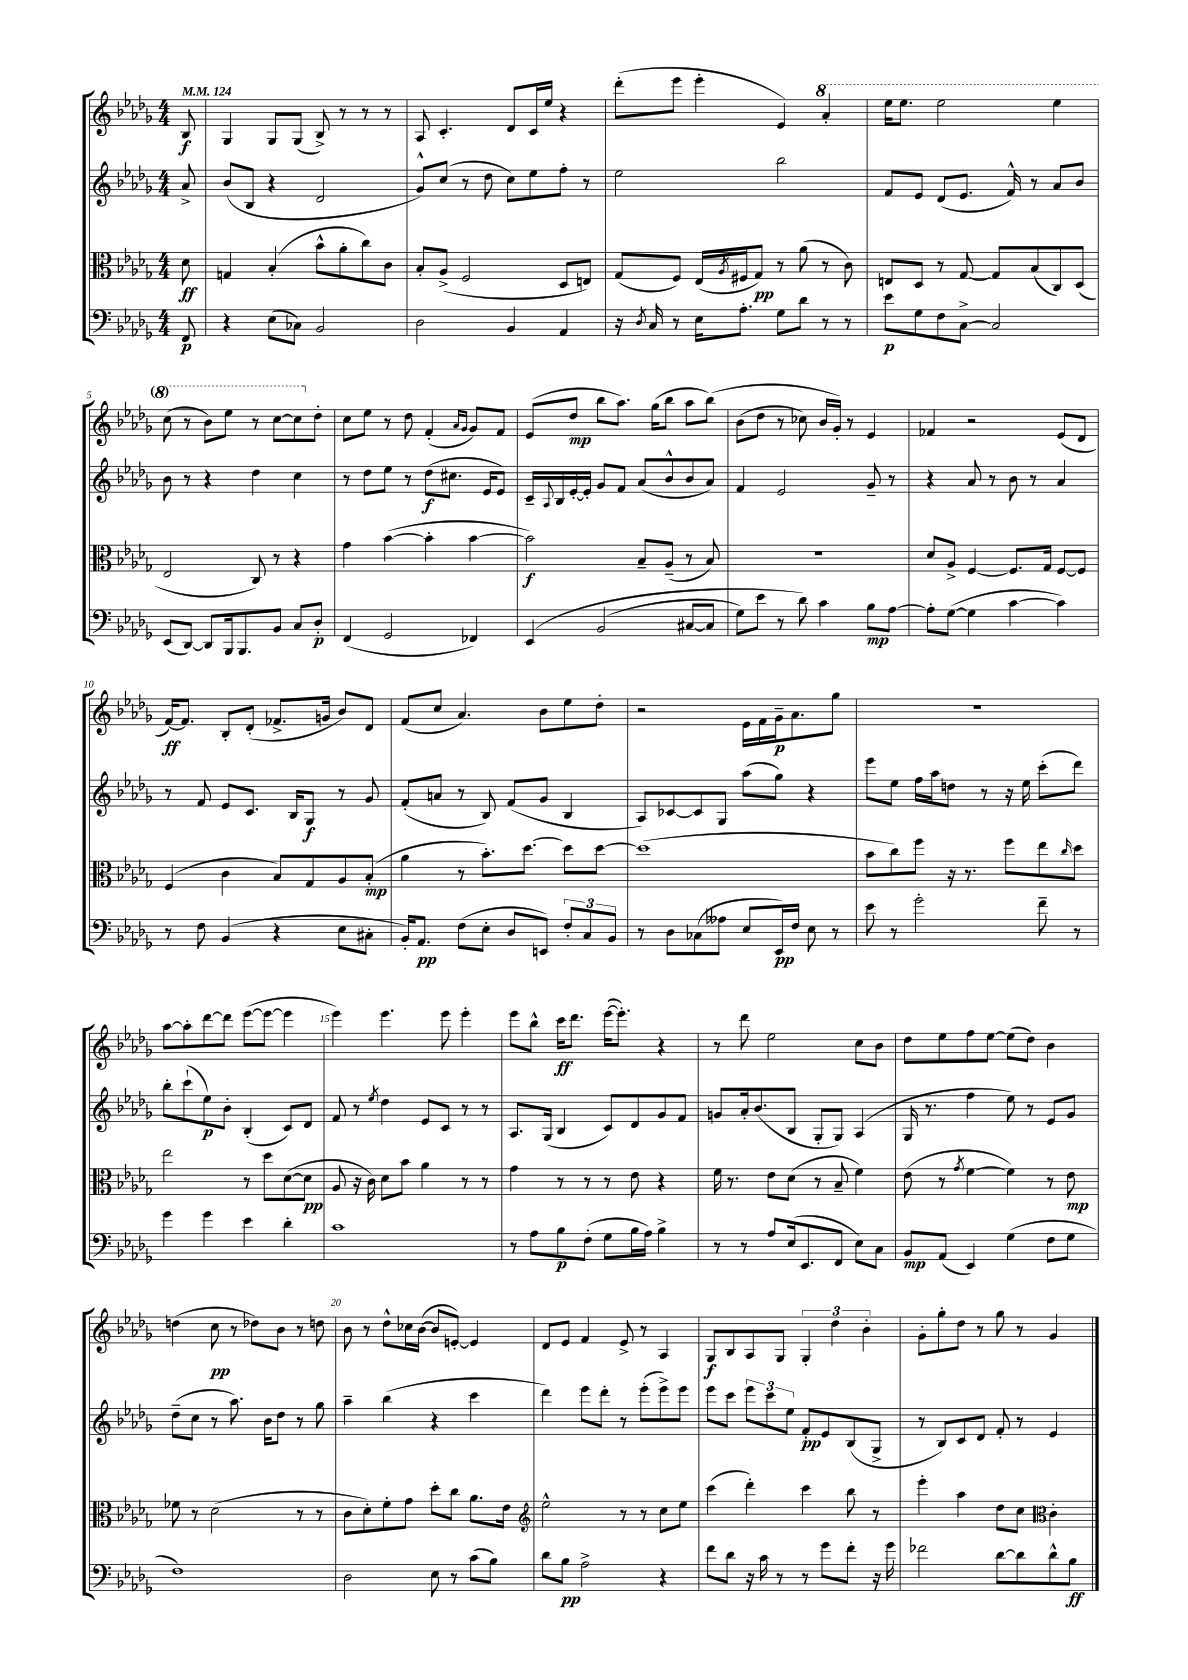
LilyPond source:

<<
\new StaffGroup <<
\new Staff = "s0" {
    \clef treble \key des \major \numericTimeSignature \time 4/4 \partial 8 \tempo 4 = 124
    bes8\f |
    ges4 ges8 ges8( bes8->) r8 r8 r8 |
    aes8 c'4.-. des'8 c'16 ees''16 r4 |
    des'''8-.( ees'''8 ees'''4-. ees'4) \ottava #1 aes''4-. |
    ees'''16 ees'''8. ees'''2 ees'''4 |
    c'''8( r8 bes''8) ees'''8 r8 c'''8~ c'''8 \ottava #0 des''8-. |
    c''8 ees''8 r8 des''8 f'4-.( \grace { aes'16 ges'16 } ges'8) f'8 |
    ees'8( des''8\mp bes''8 aes''8.) ges''16( bes''8 aes''8 bes''8)\( |
    bes'8( des''8 r8 ces''8) bes'16 ges'16-.\) r8 ees'4 |
    fes'4 r2 ees'8( des'8 |
    f'16~\ff) f'8. bes8-. des'8-.( fes'8.-> g'16 bes'8) des'8 |
    f'8( c''8 aes'4.) bes'8 ees''8 des''8-. |
    r2 ees'16 f'16 ges'16--\p aes'8. ges''8 |
    R1 |
    aes''8~ aes''8-. des'''8~ des'''8 ees'''8~( ees'''8~ ees'''4 |
    ees'''4) ees'''4. ees'''8 ees'''4-. |
    ees'''8 bes''8-^ c'''16\ff des'''8. ees'''16~( ees'''8.-.) r4 |
    r8 des'''8 ees''2 c''8 bes'8 |
    des''8 ees''8 f''8 ees''8~ ees''8( des''8) bes'4 |
    d''4( c''8\pp r8 des''8) bes'8 r8 d''8 |
    bes'8 r8 des''8-^ ces''16 bes'16~( bes'8 e'8~-.) e'4 |
    des'8 ees'8 f'4 ees'8-> r8 aes4 |
    ges8\f bes8 aes8 ges8 \tuplet 3/2 { ges4-. des''4 bes'4-. } |
    ges'8-. ges''8-. des''8 r8 ges''8 r8 ges'4 \bar "|." |
}
\new Staff = "s1" {
    \clef treble \key des \major \numericTimeSignature \time 4/4 \partial 8
    aes'8-> |
    bes'8( bes8 r4 des'2 |
    ges'8-^) c''8( r8 des''8 c''8) ees''8 f''8-. r8 |
    ees''2 bes''2 |
    f'8 ees'8 des'8( ees'8. f'16-^) r8 aes'8 bes'8 |
    bes'8 r8 r4 des''4 c''4 |
    r8 des''8 ees''8 r8 des''8\f( cis''8. ees'16 ees'8) |
    c'16-- \appoggiatura { aes8 } bes16 ees'16~-. ees'16-. ges'8 f'8 aes'8( bes'8-^ bes'8 aes'8) |
    f'4 ees'2 ges'8-- r8 |
    r4 aes'8 r8 bes'8 r8 aes'4 |
    r8 f'8 ees'8 c'8. bes16 ges8\f r8 ges'8 |
    f'8-.( a'8 r8 bes8) f'8( ges'8 bes4 |
    aes8) ces'8~ ces'8 ges8 aes''8( ges''8) r4 |
    ees'''8 ees''8 f''16 aes''16 d''8 r8 r16 ees''16 c'''8-.( des'''8) |
    bes''8-. c'''8-!( ees''8\p) bes'8-. bes4-.( c'8) des'8 |
    f'8 r8 \acciaccatura { ees''8 } des''4 ees'8 c'8 r8 r8 |
    aes8. ges16( bes4 c'8) des'8 ges'8 f'8 |
    g'8 aes'16-. bes'8.( bes8 ges8-. ges8) aes4( |
    ges16 r8. f''4 ees''8) r8 ees'8 ges'8 |
    des''8--( c''8 r8 aes''8.) bes'16 des''8 r8 ges''8 |
    aes''4-- bes''4( r4 c'''4 |
    des'''4) ees'''8 des'''8-. r8 ees'''8-.( ees'''8->) ees'''8 |
    ees'''8 c'''8 \tuplet 3/2 { ees'''8 c'''8 ees''8 } f'8-.\pp ees'8 bes8( ges8-> |
    r8 bes8) c'8 des'8 f'8-. r8 ees'4 \bar "|." |
}
\new Staff = "s2" {
    \clef alto \key des \major \numericTimeSignature \time 4/4 \partial 8
    des'8\ff |
    g4 bes4-.( bes'8-^ aes'8-. c''8) c'8 |
    bes8-. aes8->( f2 des8 e8) |
    ges8( f8) ees16( \acciaccatura { aes8 } fis16 ges8\pp) r8 aes'8( r8 c'8) |
    e8 des8 r8 ges8~ ges8 bes8( c8) des8( |
    ees2 c8) r8 r4 |
    ges'4 bes'4~( bes'4-. bes'4~ |
    bes'2\f) bes8-- aes8--( r8 bes8) |
    R1 |
    des'8 aes8-> f4~ f8. ges16 f8~ f8 |
    f4( c'4 bes8) ges8 aes8 bes8-.\mp( |
    aes'4 r8 bes'8.-.) des''8.~ des''8 des''8~ |
    des''1( |
    bes'8 c''8) f''8 r16 r8. f''8 ees''8 \grace { c''16 } des''8 |
    ees''2 r8 des''8 des'8~( des'8\pp |
    aes8 r16 c'16) des'8 bes'8 aes'4 r8 r8 |
    ges'4 r8 r8 r8 ees'8 r4 |
    f'16 r8. ees'8 des'8( r8 bes8-- f'4) |
    ees'8( r8 \acciaccatura { ges'8 } f'4~ f'4) r8 ees'8\mp |
    fes'8 r8 des'2( r8 r8 |
    c'8 des'8-.) f'8-. ges'8 des''8-. c''8 aes'8. ees'16 |
    \clef treble ees''2-^ r8 r8 c''8 ees''8 |
    c'''4( des'''4-.) c'''4 bes''8 r8 |
    ees'''4-. aes''4 des''8 c''8 \clef alto c'4-. \bar "|." |
}
\new Staff = "s3" {
    \clef bass \key des \major \numericTimeSignature \time 4/4 \partial 8
    f,8\p |
    r4 ees8( ces8) bes,2 |
    des2 bes,4 aes,4 |
    r16 \acciaccatura { des8 } c16 r8 ees16 aes8.-. ges8 des'8 r8 r8 |
    ees'8\p ges8 f8 c8~-> c2 |
    ees,8( des,8~) des,8 bes,,16 bes,,8. bes,8 c8 des8-.\p |
    f,4( ges,2 fes,4) |
    ees,4\( bes,2( cis8~ cis8 |
    ges8) ees'8 r8 des'8\) c'4 bes8\mp aes8~ |
    aes8-. ges8~( ges4 c'4~ c'4) |
    r8 f8 bes,4( r4 ees8 cis8-. |
    bes,16-.) aes,8.\pp f8( ees8-. des8 e,8) \tuplet 3/2 { f8-. c8 bes,8 } |
    r8 des8 ces8( aeses8 ees8 ees,16\pp) f16 ees8 r8 |
    ees'8 r8 ges'2-. f'8-- r8 |
    ges'4 ges'4 ees'4 des'4-. |
    c'1 |
    r8 aes8 bes8\p f8-.( ges8 bes16 aes16) bes4-> |
    r8 r8 aes8 ees16( ees,8. f,8 ees8) c8 |
    bes,8\mp aes,8( ees,4) ges4( f8 ges8 |
    f1) |
    des2 ees8 r8 c'8( bes8) |
    des'8 bes8\pp aes2-> r4 |
    f'8 des'8 r16 c'16 r8 r8 ges'8 f'8-. r16 ges'16 |
    fes'2 des'8~ des'8 des'8-^ bes8\ff \bar "|." |
}
>>
>>
\layout { \context { \Score \override BarNumber.break-visibility = ##(#f #t #t) barNumberVisibility = #(every-nth-bar-number-visible 5) } }
